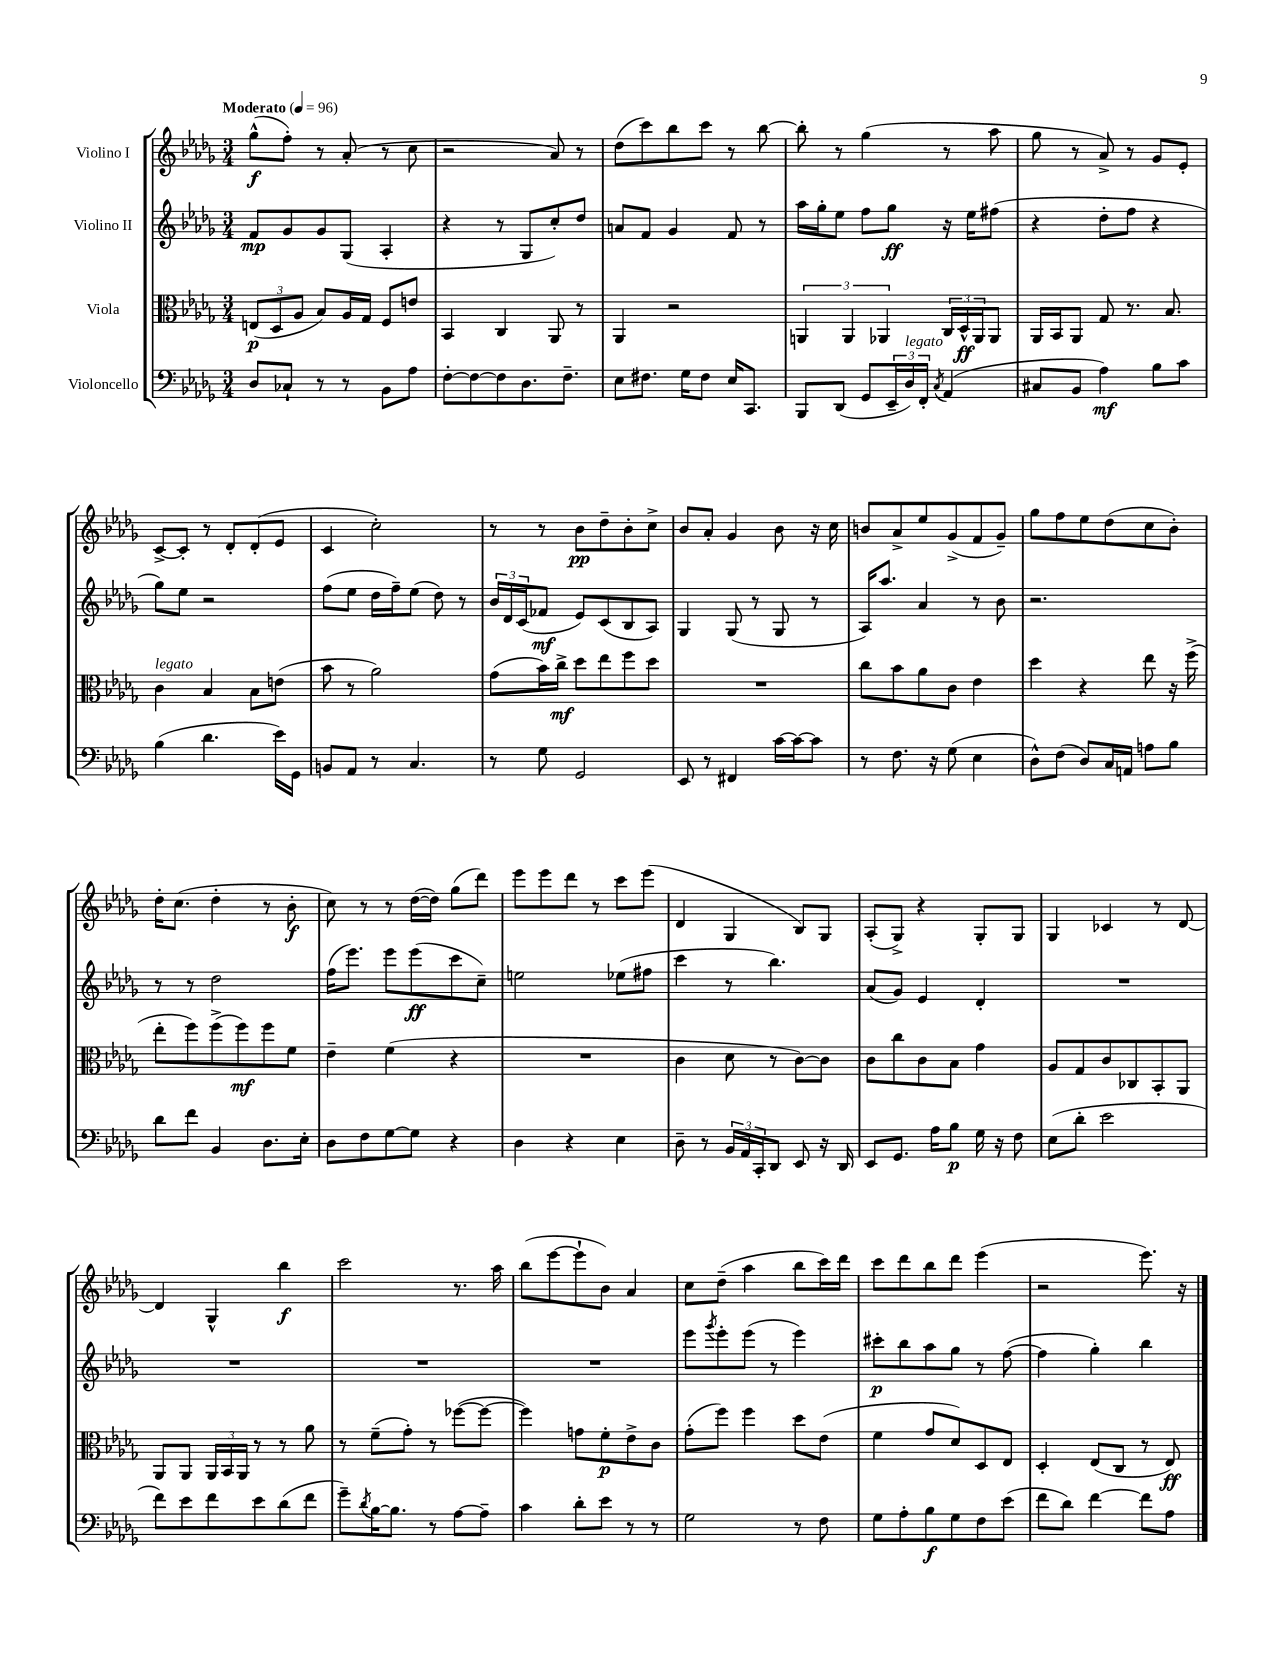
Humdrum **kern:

**kern	**dynam	**kern	**dynam	**kern	**dynam	**kern	**dynam
*part4	*part4	*part3	*part3	*part2	*part2	*part1	*part1
*staff4	*staff4	*staff3	*staff3	*staff2	*staff2	*staff1	*staff1
*I"Violoncello	*	*I"Viola	*	*I"Violino II	*	*I"Violino I	*
*clefF4	*	*clefC3	*	*clefG2	*	*clefG2	*
*k[b-e-a-d-g-]	*	*k[b-e-a-d-g-]	*	*k[b-e-a-d-g-]	*	*k[b-e-a-d-g-]	*
*M3/4	*	*M3/4	*	*M3/4	*	*M3/4	*
*MM96	*	*MM96	*	*MM96	*	*MM96	*
=1	=1	=1	=1	=1	=1	=1	=1
!	!	!	!	!	!	!LO:TX:a:B:t=Moderato	!
8D-/L	.	(12En/L	p	8f/L	mp	(8gg-^^\L	f
.	.	12D-/	.	.	.	.	.
8C-X`/J	.	.	.	8g-/	.	8ff'\J)	.
.	.	12A-/J	.	.	.	.	.
8r	.	8B-/L)	.	8g-/	.	8r	.
8r	.	16A-/L	.	(8G-/J	.	(8a-'/	.
.	.	16G-/JJ	.	.	.	.	.
8BB-\L	.	8F/L	.	4A-'/	.	8r	.
8A-\J	.	8en/J	.	.	.	8cc\	.
=2	=2	=2	=2	=2	=2	=2	=2
[8F'\L	.	4BB-/	.	4r	.	2r	.
8F\_	.	.	.	.	.	.	.
8F\]	.	4C/	.	8r	.	.	.
8.D-\	.	.	.	8G-/L	.	.	.
.	.	8AA-/	.	8cc'/)	.	8a-/)	.
8.F~\J	.	.	.	.	.	.	.
.	.	8r	.	8dd-/J	.	8r	.
=3	=3	=3	=3	=3	=3	=3	=3
8E-\L	.	4AA-/	.	8an/L	.	(8dd-\L	.
8.F#X\J	.	.	.	8f/J	.	8ccc\)	.
.	.	2r	.	4g-/	.	8bb-\	.
16G-\KL	.	.	.	.	.	.	.
8F#\J	.	.	.	.	.	8ccc\J	.
16E-/KL	.	.	.	8f/	.	8r	.
8.CC/J	.	.	.	.	.	.	.
.	.	.	.	8r	.	[8bb-\	.
=4	=4	=4	=4	=4	=4	=4	=4
8BBB-/L	.	6AAn/	.	16aa-\LL	.	8bb-'\]	.
.	.	.	.	16gg-'\J	.	.	.
(8DD-/J	.	.	.	8ee-\J	.	8r	.
.	.	6AA/	.	.	.	.	.
8GG-/L	.	.	.	8ff\L	.	(4gg-\	.
.	.	6AA-X/	.	.	.	.	.
24EE-~/L	.	.	.	8gg-\J	ff	.	.
!LO:TX:a:i:t=legato	!	!	!	!	!	!	!
24D-/)	.	.	.	.	.	.	.
24FF'/JJ	.	.	.	.	.	.	.
8qC/	.	.	.	.	.	.	.
(4AA-/	.	24C/LL	.	16r	.	8r	.
.	.	24D-^^/	ff	.	.	.	.
.	.	.	.	16ee-\KL	.	.	.
.	.	24AA-/J	.	.	.	.	.
.	.	8AA-/J	.	(8ff#X\J	.	8aa-\	.
=5	=5	=5	=5	=5	=5	=5	=5
8C#X/L	.	16AA-/LL	.	4r	.	8gg-\	.
.	.	16BB-/J	.	.	.	.	.
8BB-/J	.	8AA-/J	.	.	.	8r	.
4A-\)	mf	8G-/	.	8dd-'\L	.	8a-^/)	.
.	.	8.r	.	8ff\J	.	8r	.
8B-\L	.	.	.	4r	.	8g-/L	.
.	.	8.B-/	.	.	.	.	.
8c\J	.	.	.	.	.	8e-'/J	.
!!LO:LB:g=z
=6	=6	=6	=6	=6	=6	=6	=6
!	!	!LO:TX:a:i:t=legato	!	!	!	!	!
(4B-\	.	4c\	.	8gg-\L)	.	[8c^/L	.
.	.	.	.	8ee-\J	.	8c'/J]	.
4.d-\	.	4B-/	.	2r	.	8r	.
.	.	.	.	.	.	8d-'/L	.
.	.	8B-\L	.	.	.	(8d-'/	.
16e-\LL)	.	(8en\J	.	.	.	8e-/J	.
16GG-\JJ	.	.	.	.	.	.	.
=7	=7	=7	=7	=7	=7	=7	=7
8BBn/L	.	8b-\	.	(8ff\L	.	4c/	.
8AA-/J	.	8r	.	8ee-\J	.	.	.
8r	.	2a-\)	.	16dd-\LL	.	2cc'\)	.
.	.	.	.	16ff~\J)	.	.	.
4.C/	.	.	.	(8ee-\J	.	.	.
.	.	.	.	8dd-\)	.	.	.
.	.	.	.	8r	.	.	.
=8	=8	=8	=8	=8	=8	=8	=8
8r	.	(8g-\L	.	24b-/LL	.	8r	.
.	.	.	.	24d-/	.	.	.
.	.	.	.	(24c/J	.	.	.
8G-\	.	16b-\L)	.	8f-X/J	mf	8r	.
.	.	16cc^\JJ	mf	.	.	.	.
2GG-/	.	8dd-\L	.	8e-/L)	.	8b-\L	pp
.	.	8ee-\	.	(8c/	.	8dd-~\	.
.	.	8ff\	.	8B-/	.	8b-'\	.
.	.	8dd-\J	.	8A-/J)	.	8cc^\J	.
=9	=9	=9	=9	=9	=9	=9	=9
8EE-/	.	2.r	.	4G-/	.	8b-/L	.
8r	.	.	.	.	.	8a-'/J	.
4FF#X/	.	.	.	(8G-/	.	4g-/	.
.	.	.	.	8r	.	.	.
[16c\LL	.	.	.	8G-/	.	8b-\	.
16c\J_	.	.	.	.	.	.	.
8c\J]	.	.	.	8r	.	16r	.
.	.	.	.	.	.	16cc\	.
=10	=10	=10	=10	=10	=10	=10	=10
8r	.	8cc\L	.	16A-/KL)	.	8bn/L	.
.	.	.	.	8.aa-/J	.	.	.
8.F\	.	8b-\	.	.	.	8a-^/	.
.	.	8a-\	.	4a-/	.	8ee-/	.
16r	.	.	.	.	.	.	.
(8G-\	.	8c\J	.	.	.	(8g-^/	.
4E-\	.	4e-\	.	8r	.	8f/	.
.	.	.	.	8b-\	.	8g-~/J)	.
=11	=11	=11	=11	=11	=11	=11	=11
8D-^^\L)	.	4dd-\	.	2.r	.	8gg-\L	.
(8F\J	.	.	.	.	.	8ff\	.
8D-/L)	.	4r	.	.	.	8ee-\	.
16C/L	.	.	.	.	.	(8dd-\	.
16AAn/JJ	.	.	.	.	.	.	.
8An\L	.	8ee-\	.	.	.	8cc\	.
8B-\J	.	16r	.	.	.	8b-'\J)	.
.	.	(16ff^\	.	.	.	.	.
!!LO:LB:g=z
=12	=12	=12	=12	=12	=12	=12	=12
8d-\L	.	8ee-'\L	.	8r	.	16dd-'\KL	.
.	.	.	.	.	.	(8.cc\J	.
8f\J	.	8ff\)	.	8r	.	.	.
4BB-/	.	(8ff^\	.	2dd-\	.	4dd-'\	.
.	.	8ff\)	mf	.	.	.	.
8.D-\L	.	8ff\	.	.	.	8r	.
.	.	8f\J	.	.	.	8b-'\	f
16E-'\Jk	.	.	.	.	.	.	.
=13	=13	=13	=13	=13	=13	=13	=13
8D-\L	.	4e-~\	.	(16ff\KL	.	8cc\)	.
.	.	.	.	8.eee-\J)	.	.	.
8F\	.	.	.	.	.	8r	.
[8G-\	.	(4f\	.	8eee-\L	.	8r	.
8G-\J]	.	.	.	(8eee-\	ff	([16dd-\LL	.
.	.	.	.	.	.	16dd-\JJ])	.
4r	.	4r	.	8ccc\	.	(8gg-\L	.
.	.	.	.	8cc~\J)	.	8ddd-\J)	.
=14	=14	=14	=14	=14	=14	=14	=14
4D-\	.	2.r	.	2een\	.	8eee-\L	.
.	.	.	.	.	.	8eee-\	.
4r	.	.	.	.	.	8ddd-\J	.
.	.	.	.	.	.	8r	.
4E-\	.	.	.	(8ee-X\L	.	8ccc\L	.
.	.	.	.	8ff#X\J	.	(8eee-\J	.
=15	=15	=15	=15	=15	=15	=15	=15
8D-~\	.	4c\	.	4ccc\	.	4d-/	.
8r	.	.	.	.	.	.	.
24BB-/LL	.	8d-\	.	8r	.	4G-/	.
24AA-/	.	.	.	.	.	.	.
24CC'/J	.	.	.	.	.	.	.
8DD-/J	.	8r	.	4.bb-\)	.	.	.
8EE-/	.	[8c\L)	.	.	.	8B-/L)	.
16r	.	8c\J]	.	.	.	8G-/J	.
16DD-/	.	.	.	.	.	.	.
=16	=16	=16	=16	=16	=16	=16	=16
8EE-/L	.	8c\L	.	(8a-/L	.	(8A-'/L	.
8.GG-/J	.	8cc\	.	8g-/J)	.	8G-^/J)	.
.	.	8c\	.	4e-/	.	4r	.
16A-\KL	.	.	.	.	.	.	.
8B-\J	p	8B-\J	.	.	.	.	.
16G-\	.	4g-\	.	4d-'/	.	8G-'/L	.
16r	.	.	.	.	.	.	.
8F\	.	.	.	.	.	8G-/J	.
=17	=17	=17	=17	=17	=17	=17	=17
(8E-\L	.	8A-/L	.	2.r	.	4G-/	.
8d-'\J	.	8G-/	.	.	.	.	.
2e-\	.	8c/	.	.	.	4c-X/	.
.	.	8C-X/	.	.	.	.	.
.	.	8BB-'/	.	.	.	8r	.
.	.	8AA-/J	.	.	.	[8d-/	.
!!LO:LB:g=z
=18	=18	=18	=18	=18	=18	=18	=18
8f\L)	.	8AA-/L	.	2.r	.	4d-/]	.
8e-\	.	8AA-/J	.	.	.	.	.
8f\	.	24AA-/LL	.	.	.	4G-^^/	.
.	.	24BB-/	.	.	.	.	.
.	.	24AA-/JJ	.	.	.	.	.
8e-\	.	8r	.	.	.	.	.
(8d-\	.	8r	.	.	.	4bb-\	f
8f\J	.	8a-\	.	.	.	.	.
=19	=19	=19	=19	=19	=19	=19	=19
8g-~\L)	.	8r	.	2.r	.	2ccc\	.
8qd-/	.	.	.	.	.	.	.
[16B-\K	.	(8f~\L	.	.	.	.	.
8.B-\J]	.	.	.	.	.	.	.
.	.	8g-'\J)	.	.	.	.	.
8r	.	8r	.	.	.	.	.
[8A-\L	.	([8ff-X\L	.	.	.	8.r	.
8A-~\J]	.	8ff-\J_	.	.	.	.	.
.	.	.	.	.	.	16aa-\	.
=20	=20	=20	=20	=20	=20	=20	=20
4c\	.	4ff-\])	.	2.r	.	(8bb-\L	.
.	.	.	.	.	.	[8eee-\	.
8d-'\L	.	8gn\L	.	.	.	8eee-`\]	.
8e-\J	.	8f'\	p	.	.	8b-\J)	.
8r	.	8e-^\	.	.	.	4a-/	.
8r	.	8c\J	.	.	.	.	.
=21	=21	=21	=21	=21	=21	=21	=21
2G-\	.	(8g-'\L	.	8eee-\L	.	8cc\L	.
.	.	.	.	8qggg-/	.	.	.
.	.	8ff\J)	.	8eee-'\	.	(8dd-~\J	.
.	.	4ff\	.	(8eee-\J	.	4aa-\	.
.	.	.	.	8r	.	.	.
8r	.	8dd-\L	.	4eee-\)	.	8bb-\L	.
8F\	.	(8e-\J	.	.	.	16ccc\L)	.
.	.	.	.	.	.	16ddd-\JJ	.
=22	=22	=22	=22	=22	=22	=22	=22
8G-\L	.	4f\	.	8ccc#X'\L	p	8ccc\L	.
8A-'\	.	.	.	8bb-\	.	8ddd-\	.
8B-\	f	8g-/L	.	8aa-\	.	8bb-\	.
8G-\	.	8d-/)	.	8gg-\J	.	8ddd-\J	.
8F\	.	8D-/	.	8r	.	(4eee-\	.
(8e-\J	.	8E-/J	.	([8ff\	.	.	.
=23	=23	=23	=23	=23	=23	=23	=23
8f\L	.	4D-'/	.	4ff\]	.	2r	.
8d-\J)	.	.	.	.	.	.	.
[4f\	.	(8E-/L	.	4gg-'\)	.	.	.
.	.	8C/J	.	.	.	.	.
8f\L]	.	8r	.	4bb-\	.	8.eee-\)	.
8A-\J	.	8E-/)	ff	.	.	.	.
.	.	.	.	.	.	16r	.
==	==	==	==	==	==	==	==
*-	*-	*-	*-	*-	*-	*-	*-
